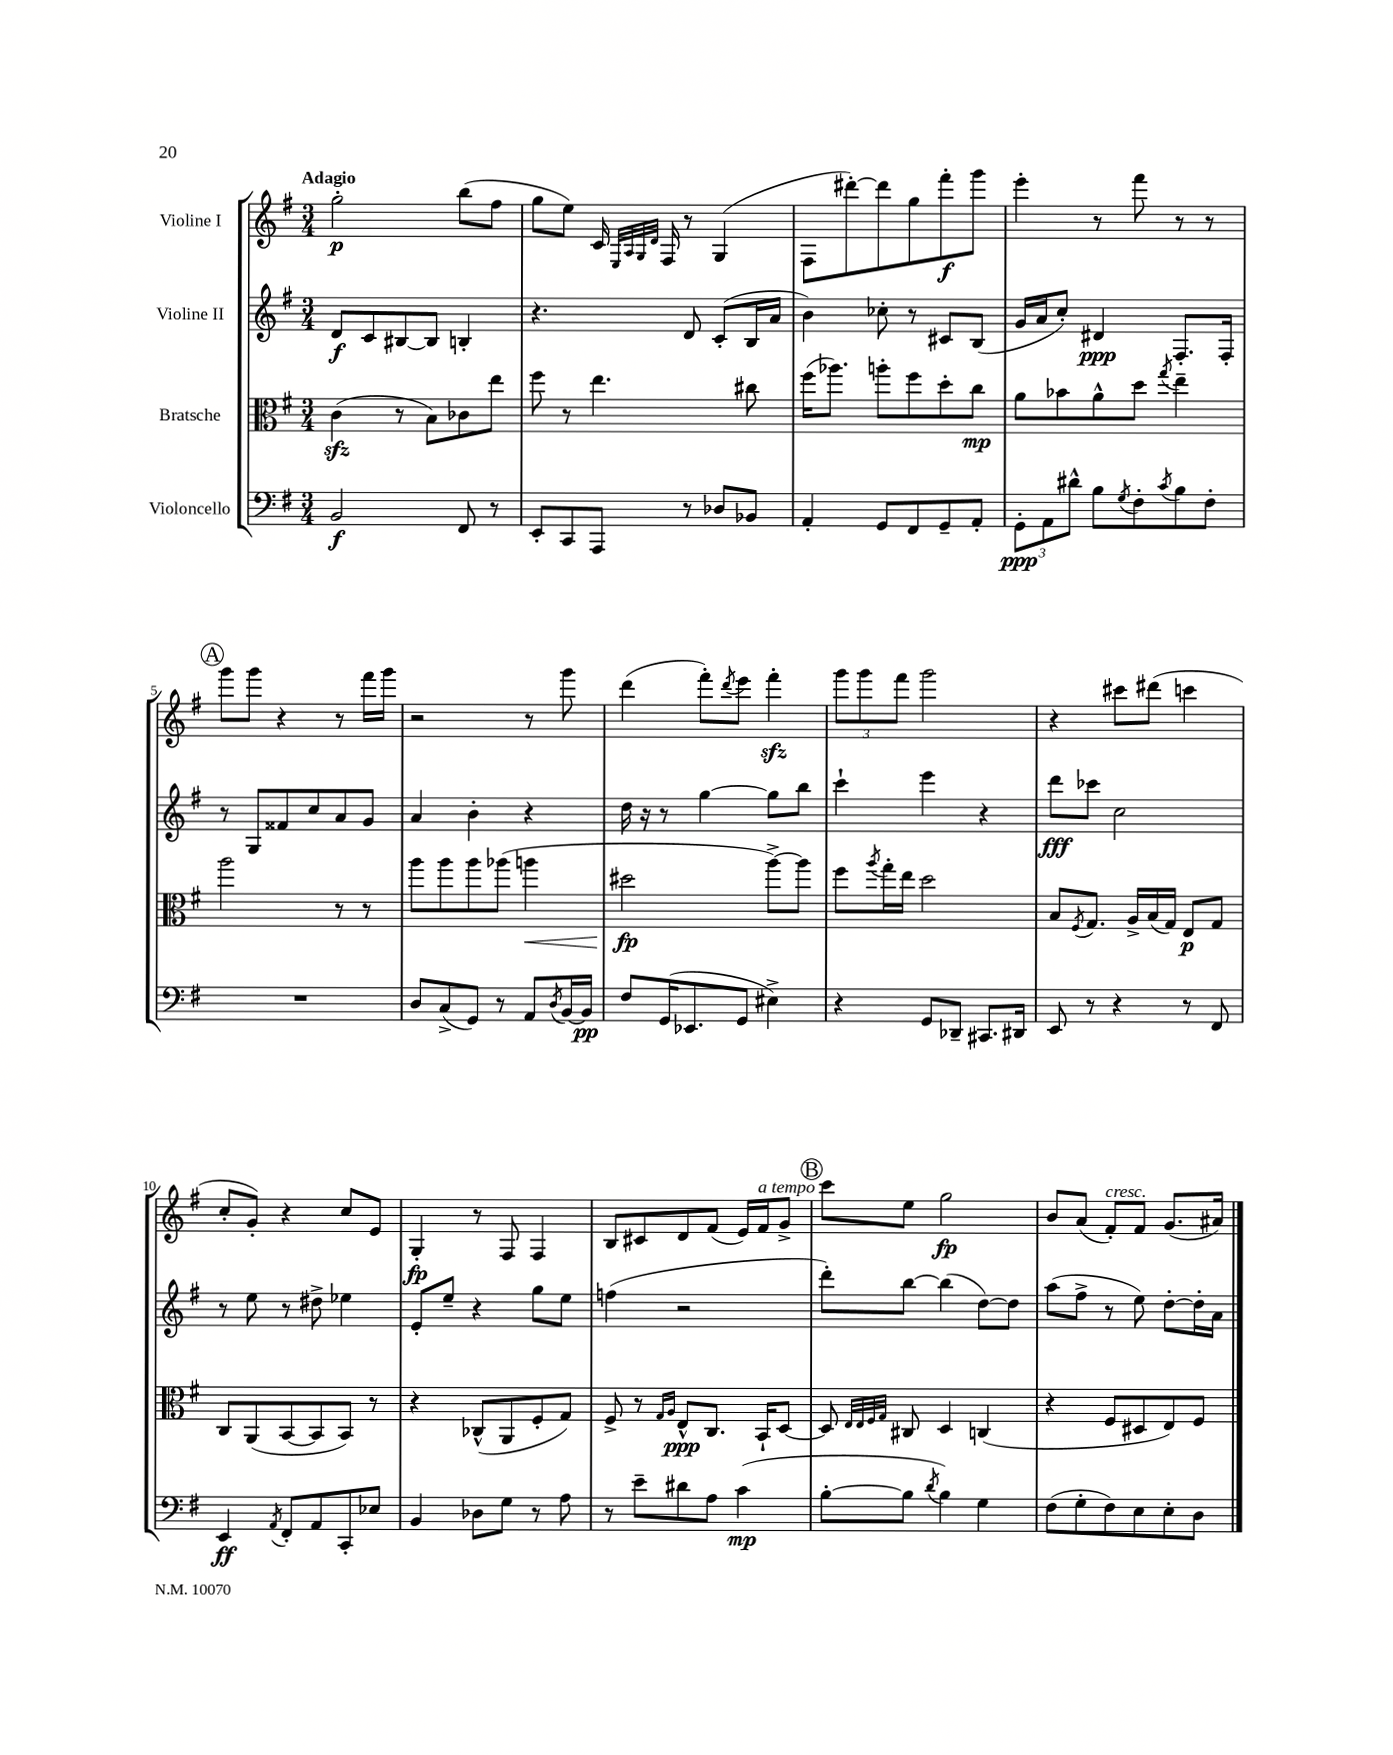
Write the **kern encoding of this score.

**kern	**dynam	**kern	**dynam	**kern	**dynam	**kern	**dynam
*part4	*part4	*part3	*part3	*part2	*part2	*part1	*part1
*staff4	*staff4	*staff3	*staff3	*staff2	*staff2	*staff1	*staff1
*I"Violoncello	*	*I"Bratsche	*	*I"Violine II	*	*I"Violine I	*
*clefF4	*	*clefC3	*	*clefG2	*	*clefG2	*
*k[f#]	*	*k[f#]	*	*k[f#]	*	*k[f#]	*
*M3/4	*	*M3/4	*	*M3/4	*	*M3/4	*
=1	=1	=1	=1	=1	=1	=1	=1
!	!	!	!	!	!	!LO:TX:a:B:t=Adagio	!
2BB/	f	(4czz\	.	8d/L	f	2gg'\	p
.	.	.	.	8c/	.	.	.
.	.	8r	.	[8B#X/	.	.	.
.	.	8B\L)	.	8B#/J]	.	.	.
8FF#/	.	8c-X\	.	4Bn'/	.	(8bb\L	.
8r	.	8ee\J	.	.	.	8ff#\J	.
=2	=2	=2	=2	=2	=2	=2	=2
8EE'/L	.	8ff#\	.	4.r	.	8gg\L	.
8CC/	.	8r	.	.	.	8ee\J)	.
8AAA/J	.	4.ee\	.	.	.	16c/	.
.	.	.	.	.	.	32qqE/LLL	.
.	.	.	.	.	.	32qqA/	.
.	.	.	.	.	.	32qqG/	.
.	.	.	.	.	.	32qqd/JJJ	.
.	.	.	.	.	.	16F#/	.
8r	.	.	.	8d/	.	8r	.
8D-X/L	.	.	.	(8c'/L	.	(4G/	.
8BB-X/J	.	8cc#X\	.	16B/L	.	.	.
.	.	.	.	16a/JJ	.	.	.
=3	=3	=3	=3	=3	=3	=3	=3
4AA'/	.	(16ff#\KL	.	4b\)	.	8F#\L	.
.	.	8.aa-X\J)	.	.	.	.	.
.	.	.	.	.	.	[8ddd#X'\)	.
8GG/L	.	8aan'\L	.	8cc-X'\	.	8ddd#\]	.
8FF#/	.	8ff#\	.	8r	.	8gg\	.
8GG~/	.	8dd'\	.	8c#X/L	.	8fff#'\	f
8AA'/J	.	8cc\J	mp	(8B/J	.	8ggg\J	.
=4	=4	=4	=4	=4	=4	=4	=4
12GG'\L	ppp	8a\L	.	16g/LL	.	4eee'\	.
.	.	.	.	16a/J	.	.	.
12AA\	.	.	.	.	.	.	.
.	.	8b-X\	.	8cc'/J)	.	.	.
12d#X^^\J	.	.	.	.	.	.	.
8B\L	.	8a^^\	.	4d#X/	ppp	8r	.
8qG/	.	.	.	.	.	.	.
8F#'\	.	8dd\J	.	.	.	8fff#\	.
8qc/	.	8qgg/	.	.	.	.	.
8B\	.	4ee~\	.	8.F#'/L	.	8r	.
8F#'\J	.	.	.	.	.	8r	.
.	.	.	.	16F#'/Jk	.	.	.
!!LO:LB:g=z
!!LO:REH:place=s1:t=A
=5	=5	=5	=5	=5	=5	=5	=5
2.r	.	2aa\	.	8r	.	8ggg\L	.
.	.	.	.	8G/L	.	8ggg\J	.
.	.	.	.	8f##X/	.	4r	.
.	.	.	.	8cc/	.	.	.
.	.	8r	.	8a/	.	8r	.
.	.	8r	.	8g/J	.	16fff#\LL	.
.	.	.	.	.	.	16ggg\JJ	.
=6	=6	=6	=6	=6	=6	=6	=6
8D/L	.	8aa\L	.	4a/	.	2r	.
(8C^/	.	8aa\	.	.	.	.	.
8GG/J)	.	8aa\	.	4b'\	.	.	.
8r	.	(8aa-X\J	.	.	.	.	.
!	!	!	!LO:HP:b	!	!	!	!
8AA/L	.	4aan\	<	4r	.	8r	.
8qD/	.	.	.	.	.	.	.
[16BB/L	.	.	.	.	.	8ggg\	.
16BB/JJ]	pp	.	.	.	.	.	.
=7	=7	=7	=7	=7	=7	=7	=7
8F#/L	.	2dd#X\	fp	16dd\	.	(4ddd\	.
.	.	.	.	16r	.	.	.
(16GG/K	.	.	.	8r	.	.	.
8.EE-X/	.	.	.	.	.	.	.
.	.	.	.	[4gg\	.	8fff#'\L)	.
.	.	.	.	.	.	8qddd/	.
8GG/J	.	.	.	.	.	8eee\J	.
4E#X^\)	.	[8aa^\L)	[	8gg\L]	.	4fff#zz'\	.
.	.	8aa\J]	.	8bb\J	.	.	.
=8	=8	=8	=8	=8	=8	=8	=8
4r	.	8ff#\L	.	4ccc`\	.	12ggg\L	.
.	.	.	.	.	.	12ggg\	.
.	.	8qaa/	.	.	.	.	.
.	.	16gg'\L	.	.	.	.	.
.	.	.	.	.	.	12fff#\J	.
.	.	16ee\JJ	.	.	.	.	.
8GG/L	.	2dd\	.	4eee\	.	2ggg\	.
8DD-X~/J	.	.	.	.	.	.	.
8.CC#X/L	.	.	.	4r	.	.	.
16DD#X/Jk	.	.	.	.	.	.	.
=9	=9	=9	=9	=9	=9	=9	=9
8EE/	.	8B/L	.	8ddd\L	fff	4r	.
.	.	8qF#/	.	.	.	.	.
8r	.	8.G/J	.	8ccc-X\J	.	.	.
4r	.	.	.	2cc\	.	8ccc#X\L	.
.	.	16A^/LL	.	.	.	.	.
.	.	(16B/	.	.	.	(8ddd#X\J	.
.	.	16G/JJ)	.	.	.	.	.
8r	.	8E/L	p	.	.	4cccn\	.
8FF#/	.	8G/J	.	.	.	.	.
!!LO:LB:g=z
=10	=10	=10	=10	=10	=10	=10	=10
4EE/	ff	8C/L	.	8r	.	8cc'/L	.
.	.	(8AA/	.	8ee\	.	8g'/J)	.
8qAA/	.	.	.	.	.	.	.
8FF#'/L	.	[8BB/	.	8r	.	4r	.
8AA/	.	8BB/]	.	8dd#X^\	.	.	.
8CC'/	.	8BB/J)	.	4ee-X\	.	8cc/L	.
8E-X/J	.	8r	.	.	.	8e/J	.
=11	=11	=11	=11	=11	=11	=11	=11
4BB/	.	4r	.	8e'/L	.	4G'/	fp
.	.	.	.	8ee~/J	.	.	.
8D-X\L	.	(8C-X^^/L	.	4r	.	8r	.
8G\J	.	8AA/	.	.	.	8F#/	.
8r	.	8F#'/	.	8gg\L	.	4F#/	.
8A\	.	8G/J)	.	8ee\J	.	.	.
=12	=12	=12	=12	=12	=12	=12	=12
8r	.	8F#^/	.	(4ffn\	.	8B/L	.
8e~\L	.	8r	.	.	.	8c#X/	.
.	.	16qqG/LL	.	.	.	.	.
.	.	16qqA/JJ	.	.	.	.	.
8d#X\	.	8E^^/L	ppp	2r	.	8d/	.
8A\J	.	8.C/J	.	.	.	(8f#/J	.
(4c\	mp	.	.	.	.	16e/LL)	.
!	!	!	!	!	!	!LO:TX:a:i:t=a tempo	!
.	.	16BB`/KL	.	.	.	16f#/J	.
.	.	[8D/J	.	.	.	8g^/J	.
!!LO:REH:place=s1:t=B
=13	=13	=13	=13	=13	=13	=13	=13
[8B'\L	.	8D/]	.	8ddd'\L)	.	8ccc\L	.
.	.	32qqE/LLL	.	.	.	.	.
.	.	32qqE/	.	.	.	.	.
.	.	32qqF#/	.	.	.	.	.
.	.	32qqG/JJJ	.	.	.	.	.
8B\J]	.	8C#X/	.	[8bb\J	.	8ee\J	.
8qd/	.	.	.	.	.	.	.
4B\)	.	4D/	.	(4bb\]	.	2gg\	fp
4G\	.	(4Cn/	.	[8dd\L)	.	.	.
.	.	.	.	8dd\J]	.	.	.
=14	=14	=14	=14	=14	=14	=14	=14
(8F#\L	.	4r	.	(8aa\L	.	8b/L	.
8G'\	.	.	.	8ff#^\J	.	(8a/J	.
!	!	!	!	!	!	!LO:TX:a:i:t=cresc.	!
8F#\)	.	8F#/L	.	8r	.	8f#'/L)	.
8E\	.	8D#X/	.	8ee\)	.	8f#/J	.
8E'\	.	8E/)	.	[8dd'\L	.	(8.g/L	.
8D\J	.	8F#/J	.	16dd'\L]	.	.	.
.	.	.	.	16a\JJ	.	16a#X/Jk)	.
==	==	==	==	==	==	==	==
*-	*-	*-	*-	*-	*-	*-	*-
